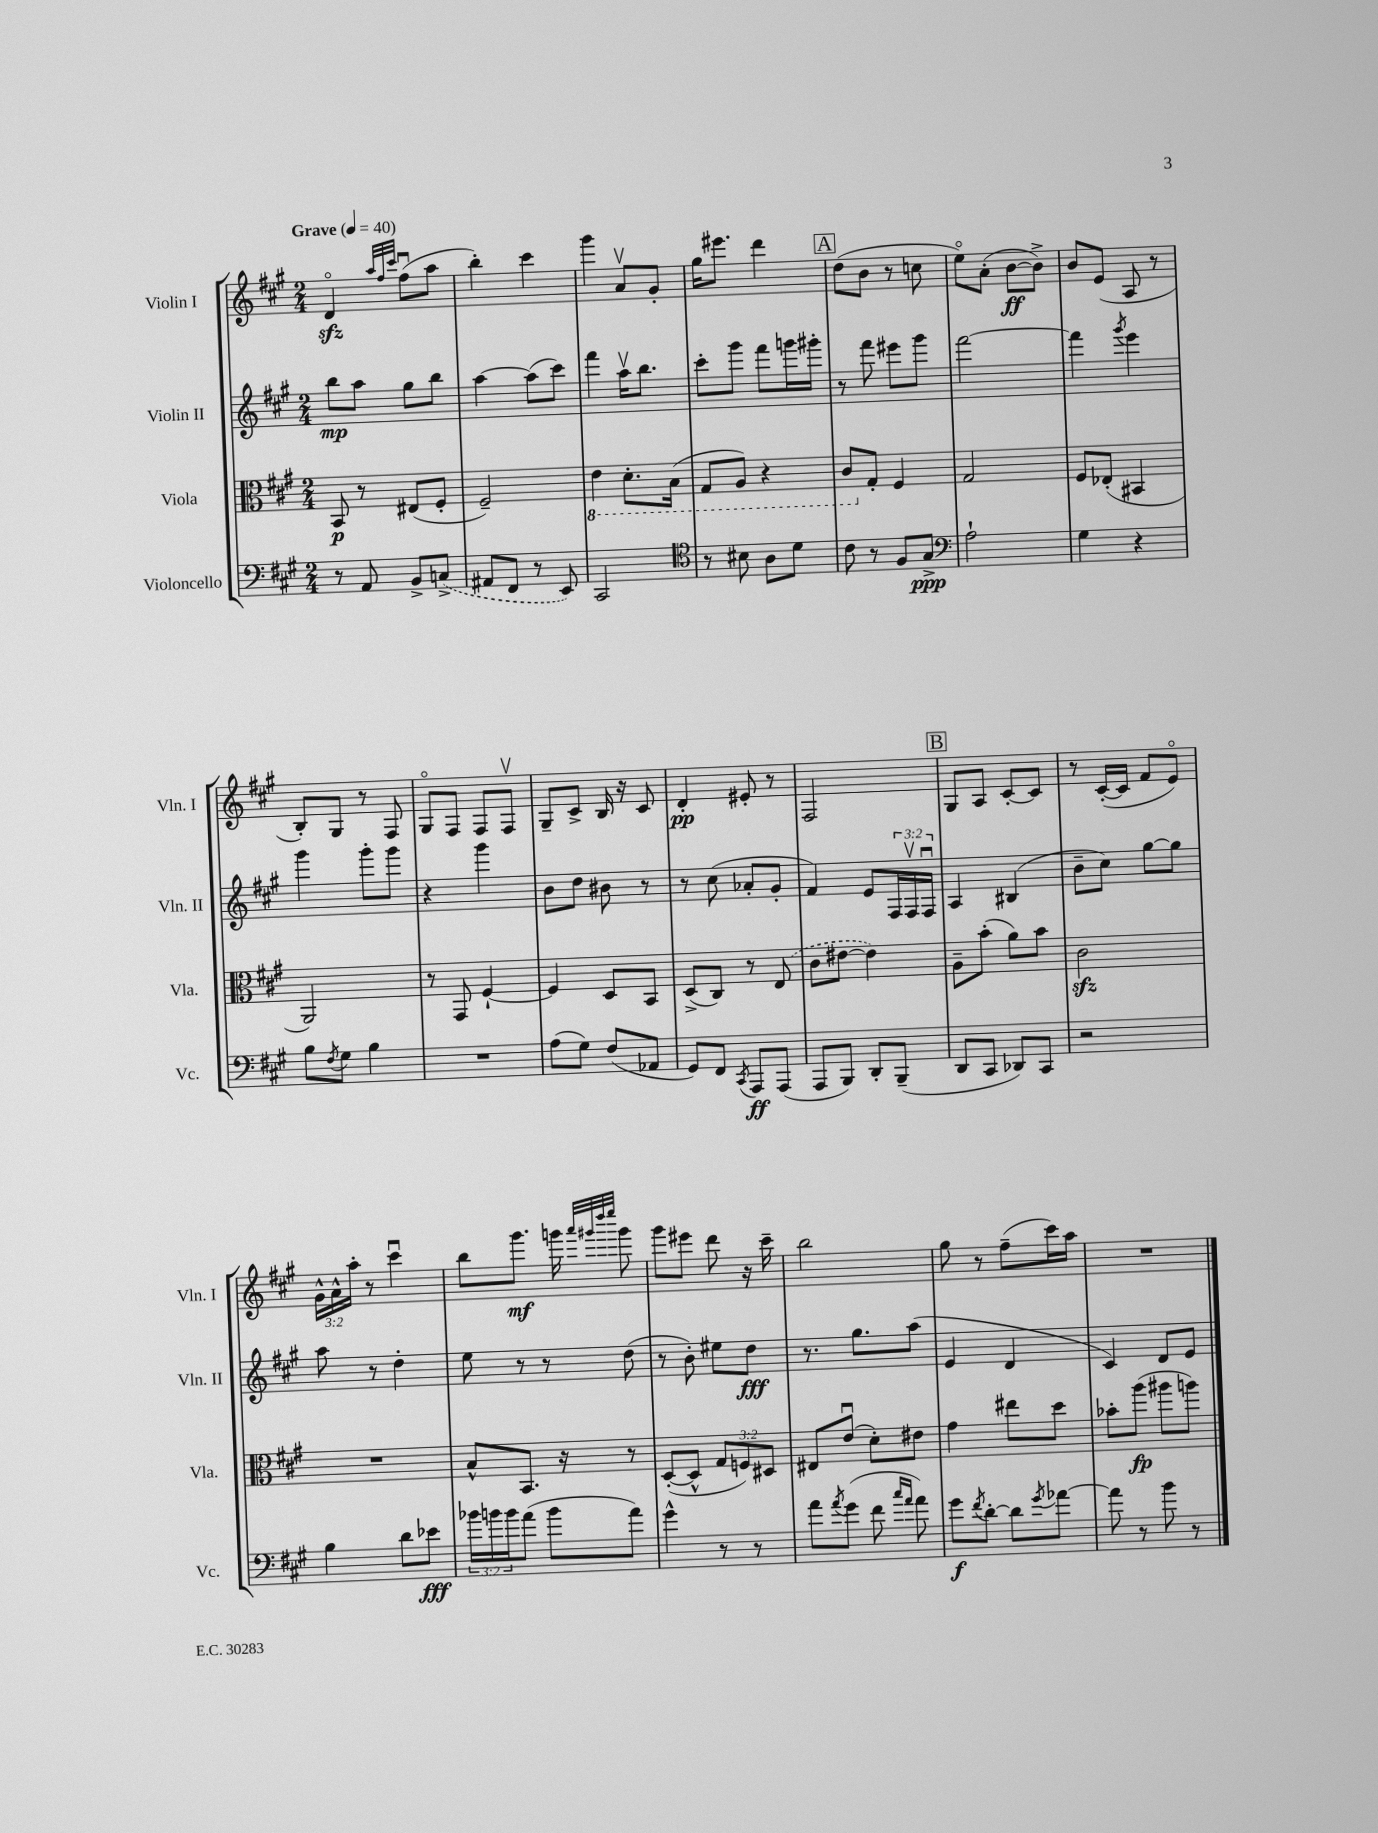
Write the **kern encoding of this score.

**kern	**kern	**kern	**kern
*staff4	*staff3	*staff2	*staff1
*clefF4	*clefC3	*clefG2	*clefG2
*k[f#c#g#]	*k[f#c#g#]	*k[f#c#g#]	*k[f#c#g#]
*M2/4	*M2/4	*M2/4	*M2/4
*MM40	*MM40	*MM40	*MM40
8r	8BB	8bb	4do
8AA	8r	8aa	.
.	.	.	32qqaa
.	.	.	32qqff#
.	.	.	32qqccc#
8BB^	(8E#	8gg#	(8ff#u
(8C^	8F#'	8bb	8aa
=	=	=	=
8AA#	2F#~)	[4aa	4bb')
8FF#	.	.	.
8r	.	(8aa]	4ccc#
8EE)	.	8ccc#)	.
=	=	=	=
2CC#	4E	4fff#	4ggg#
.	8.D'	16aav	8av
.	.	8.bb	.
.	.	.	8g#'
.	(16BB	.	.
=	=	=	=
*clefC4	*	*	*
8r	8GG#	8ccc#'	16gg#
.	.	.	8.eee#
8B#	8AA)	8ggg#	.
8A	4r	8fff#	4ddd
8d	.	16ggg	.
.	.	16ggg#'	.
=	=	=	=
8c#	8C#	8r	(8dd
8r	8G#'	8fff#	8b
8F#	4F#	8eee#	8r
8G#^	.	8ggg#	8cc
=	=	=	=
*clefF4	*	*	*
2A`	2G#	[2fff#	8eeo)
.	.	.	(8a'
.	.	.	[8b
.	.	.	8b^])
=	=	=	=
4G#	8F#	4fff#]	8b
.	(8E-'	.	(8e
.	.	8qggg#	.
4r	4BB#	4eee	8A
.	.	.	8r
=	=	=	=
8B	2AA)	4ggg#	8B')
8qF#	.	.	.
8G#	.	.	8G#
4B	.	8ggg#'	8r
.	.	8ggg#	8F#
=	=	=	=
2r	8r	4r	8G#o
.	8GG#	.	8F#
.	[4F#`	4ggg#	8F#
.	.	.	8F#v
=	=	=	=
(8A	4F#]	8b	8G#~
8G#)	.	8dd	8c#^
(8F#	8D	8b#	16B
.	.	.	16r
8AA-	8BB	8r	8c#
=	=	=	=
8GG#)	(8D^	8r	4d'
8FF#	8C#)	(8cc#	.
8qCC#	.	.	.
8AAA	8r	8a-'	8e#'
(8AAA	(8E	8g#'	8r
=	=	=	=
8AAA	8c#	4f#)	2F#
8BBB)	[8e#	.	.
8DD'	4e#])	8e	.
(8BBB~	.	24F#	.
.	.	24F#v	.
.	.	24F#u	.
=	=	=	=
8DD	8A~	4A	8G#
8CC#	(8b'	.	8A
8DD-)	8a)	(4B#	[8c#'
8CC#	8b	.	8c#]
=	=	=	=
2r	2c#	8b~	8r
.	.	8cc#)	([16c#'
.	.	.	16c#]
.	.	[8gg#	8f#
.	.	8gg#]	8eo)
=	=	=	=
4B	2r	8aa	24g#^^
.	.	.	24a^^
.	.	.	24aa'
.	.	8r	8r
8d	.	4dd'	4ccc#u
8e-	.	.	.
=	=	=	=
24b-	8B^^	8ee	8bb
24b	.	.	.
24b	.	.	.
(8a	8.BB	8r	8.ggg#
8b	.	8r	.
.	16r	.	16ggg
.	.	.	32qqaaa
.	.	.	32qqggg#
.	.	.	32qqdddd
.	.	.	32qqeeee
8a)	8r	(8dd	8ggg#
=	=	=	=
4g#^^	([8D'	8r	8ggg#
.	8D^^]	8b')	8eee#
8r	12G#	8ee#	8ddd
.	12F)	.	.
8r	.	8dd	16r
.	12D#	.	.
.	.	.	16ccc#~
=	=	=	=
8a	8E#	8.r	2bb
8qa	.	.	.
(8g#	(8eu	.	.
.	.	8.gg#	.
8f#	8d')	.	.
16qqcc#	.	.	.
16qqa	.	.	.
8a)	8e#	(8aa	.
=	=	=	=
8g#	4g#	4e	8gg#
8qf#	.	.	.
[8d'	.	.	8r
8d]	8ee#	4d	(8ff#~
8qg#	.	.	.
[8a-	8dd	.	16ccc#)
.	.	.	16aa
=	=	=	=
8a-]	8b-'	4c#)	2r
8r	(8aa	.	.
8b	8aa#	8d	.
8r	8aa)	8e	.
==	==	==	==
*-	*-	*-	*-
